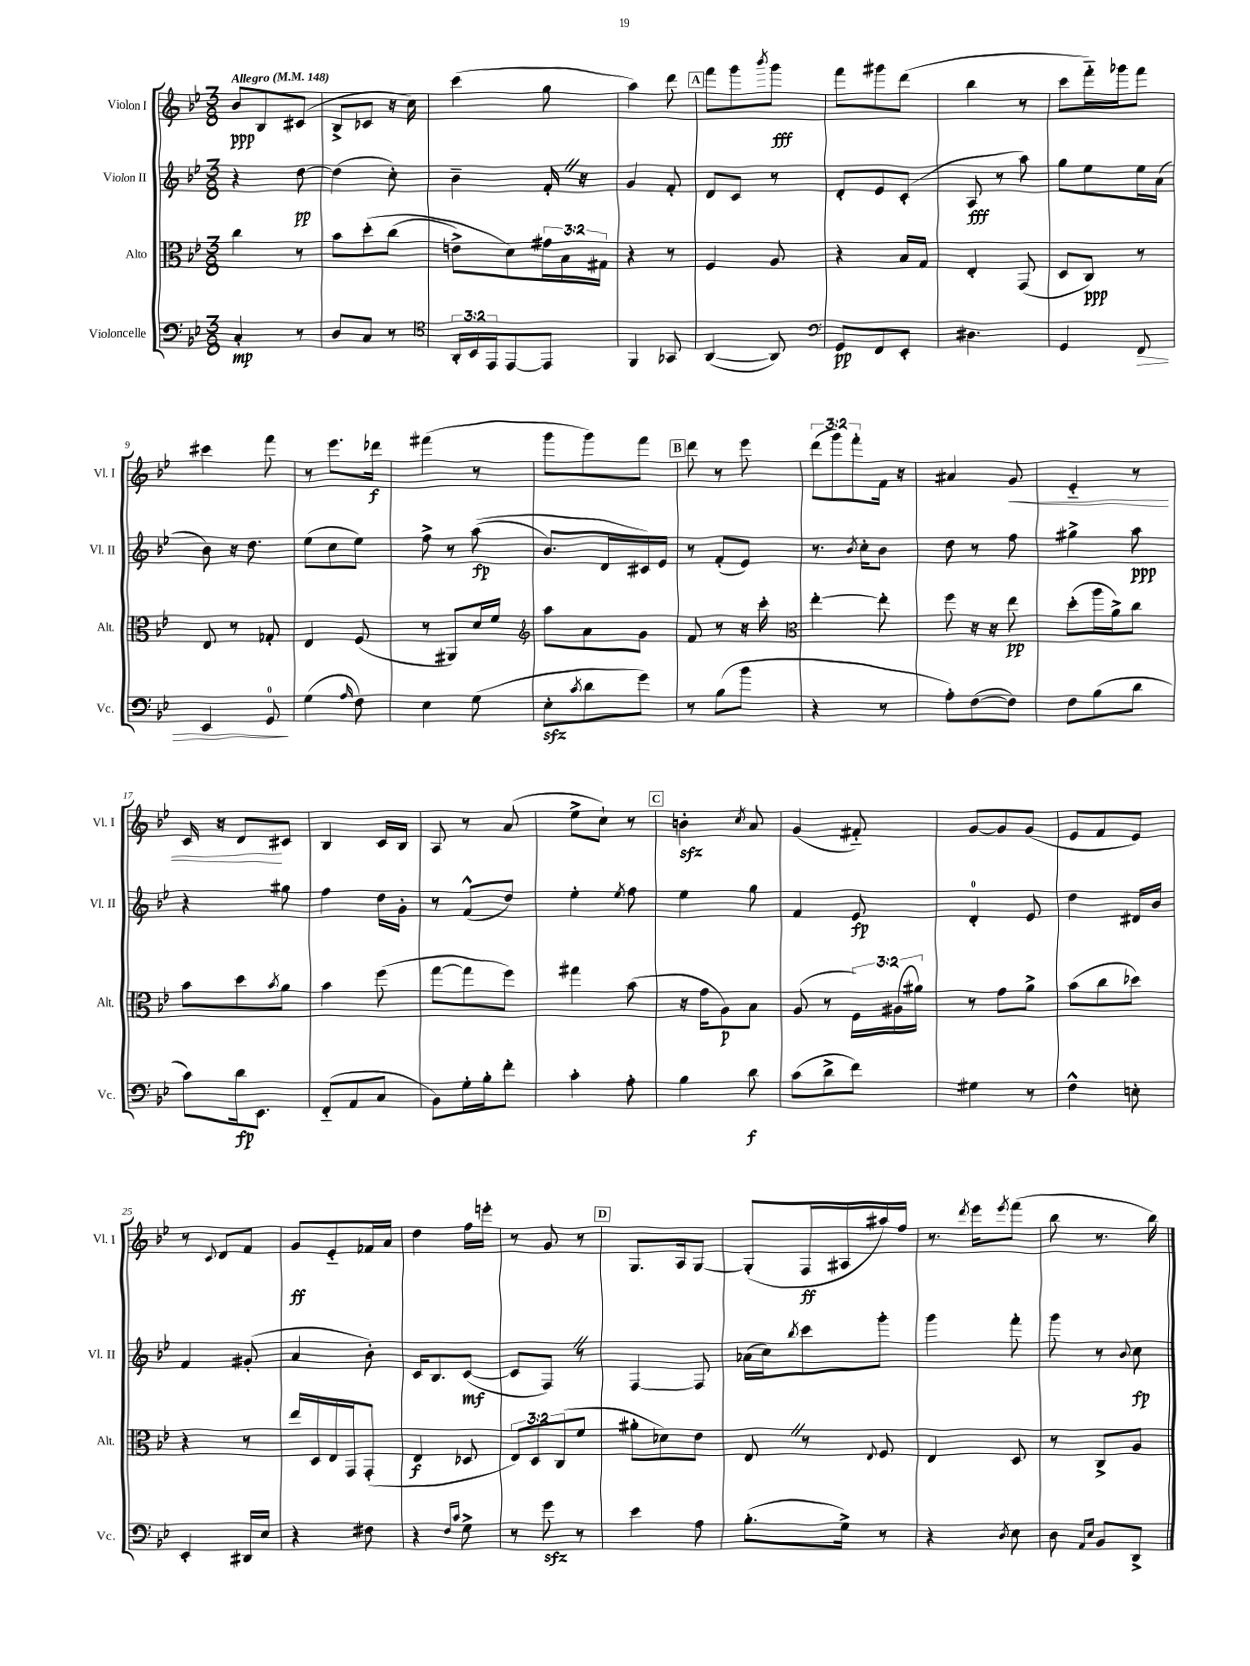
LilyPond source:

<<
\new StaffGroup <<
\new Staff = "s0" \with { instrumentName = "Violon I" shortInstrumentName = "Vl. I" } {
    \clef treble \key bes \major \numericTimeSignature \time 3/8 \override Staff.TupletNumber.text = #tuplet-number::calc-fraction-text \tempo "Allegro" 4 = 148
    bes'8\ppp bes8 cis'8( |
    bes8-> ces'8 r16 c''16) |
    c'''4( g''8 |
    a''4) d'''8 |
    \mark \markup { \box "A" } f'''8 g'''8 \acciaccatura { bes'''8 } g'''8\fff |
    f'''8 gis'''8 d'''8( |
    bes''4 r8 |
    c'''8 f'''16-_) ges'''16 f'''8 |
    cis'''4 f'''8 |
    r8 ees'''8. des'''16\f |
    fis'''4( r8 |
    g'''8 g'''8) f'''8 |
    \mark \markup { \box "B" } d'''8 r8 ees'''8 |
    \tuplet 3/2 { d'''8( g'''8) f'''8-. } f'16 r16 |
    ais'4 g'8\< |
    ees'4-_ r8 |
    c'16 r16 d'8\! cis'8 |
    bes4 c'16 bes16 |
    a8 r8 a'8( |
    ees''8-> c''8-!) r8 |
    \mark \markup { \box "C" } b'4-.\sfz \acciaccatura { c''8 } a'8 |
    g'4( fis'8-_) |
    g'8~ g'8 g'8( |
    ees'8 f'8 ees'8) |
    r8 \appoggiatura { c'8 } d'8 f'8 |
    g'8\ff ees'8-_ fes'16 a'16 |
    d''4 f''16 e'''16-. |
    r8 g'8 r8 |
    \mark \markup { \box "D" } g8. a16 g8~ |
    g8-.( f16\ff ais16 ais''16) f''16 |
    r8. \acciaccatura { d'''8 } ees'''16 \acciaccatura { ees'''8 } f'''8( |
    bes''8 r8. bes''16) \bar "|." |
}
\new Staff = "s1" \with { instrumentName = "Violon II" shortInstrumentName = "Vl. II" } {
    \clef treble \key bes \major \numericTimeSignature \time 3/8
    r4 d''8~\pp |
    d''4( c''8-.) |
    bes'4-- f'16-. \once \override BreathingSign.text = \markup { \musicglyph "scripts.caesura.straight" } \breathe r16 |
    g'4 f'8-. |
    \mark \markup { \box "A" } d'8 c'8 r8 |
    d'8-. ees'8 c'8-.( |
    a8\fff r8 a''8) |
    g''8 ees''8 ees''16 a'16( |
    bes'8) r16 d''8. |
    ees''8( c''8 ees''8) |
    f''8-> r8 a''8\fp(\( |
    bes'8.) d'16 cis'16\) ees'16 |
    \mark \markup { \box "B" } r8 f'8-.( ees'8) |
    r8. \acciaccatura { bes'8 } c''16-. bes'8 |
    d''8 r8 f''8 |
    gis''4-> a''8\ppp |
    r4 gis''8 |
    f''4 d''16 g'16-. |
    r8 f'8-^( d''8) |
    ees''4-. \acciaccatura { ees''8 } f''8 |
    \mark \markup { \box "C" } ees''4 g''8 |
    f'4 ees'8\fp |
    d'4-0-. ees'8 |
    d''4 dis'16 bes'16 |
    f'4 gis'8-.( |
    a'4 bes'8-.) |
    c'16 bes8. c'8~\mf( |
    c'8 f8) \once \override BreathingSign.text = \markup { \musicglyph "scripts.caesura.straight" } \breathe r8 |
    \mark \markup { \box "D" } f4~ f8 |
    aes'16( c''16) \acciaccatura { bes''8 } c'''8 g'''8-. |
    g'''4 f'''8-. |
    g'''8 r8 \appoggiatura { bes'8 } c''8\fp \bar "|." |
}
\new Staff = "s2" \with { instrumentName = "Alto" shortInstrumentName = "Alt." } {
    \clef alto \key bes \major \numericTimeSignature \time 3/8 \override Staff.TupletNumber.text = #tuplet-number::calc-fraction-text
    c''4 r8 |
    bes'8 d''8-.\( c''8( |
    e'8->) d'8\) \tuplet 3/2 { gis'16 bes16 gis16 } |
    r4 r8 |
    \mark \markup { \box "A" } f4 a8 |
    r4 bes16 g16 |
    ees4-. g,8( |
    d8 c8\ppp) r8 |
    ees8 r8 ges8-. |
    ees4 f8( |
    r8 ais,8) d'16 f'16 |
    \clef treble a''8 a'8 g'8 |
    \mark \markup { \box "B" } f'8 r8 r16 c'''16-. |
    \clef alto ees''4~-. ees''8-. |
    f''8 r16 r16 ees''8\pp |
    d''8-.( a''16 a'16->) c''8 |
    bes'8 d''8 \acciaccatura { bes'8 } a'8 |
    bes'4 f''8( |
    g''8~ g''8 f''8) |
    gis''4 bes'8( |
    \mark \markup { \box "C" } r16 g'16 a8\p) bes8 |
    a8( r8 \tuplet 3/2 { f16) ais16( ais'16) } |
    r8 g'8 a'8-> |
    bes'8( c''8 des''8) |
    r4 r8 |
    ees''16 d16 ees16 g,16 g,8-.( |
    ees4\f des8 |
    \tuplet 3/2 { ees8) d8 c8( } f'8 |
    \mark \markup { \box "D" } ais'8-. des'8) ees'8 |
    ees8 \once \override BreathingSign.text = \markup { \musicglyph "scripts.caesura.straight" } \breathe r8 \appoggiatura { ees8 } f8 |
    ees4 d8 |
    r8 c8-> a8 \bar "|." |
}
\new Staff = "s3" \with { instrumentName = "Violoncelle" shortInstrumentName = "Vc." } {
    \clef bass \key bes \major \numericTimeSignature \time 3/8 \override Staff.TupletNumber.text = #tuplet-number::calc-fraction-text
    c4-.\mp r8 |
    d8 c8 r8 |
    \clef tenor \tuplet 3/2 { a,16-. bes,16 ees,16 } ees,8~ ees,8 |
    f,4 ges,8 |
    \mark \markup { \box "A" } a,4~( a,8) |
    \clef bass g,8\pp f,8 ees,8-. |
    dis4. |
    g,4 f,8\> |
    ees,4 g,8-0\! |
    g4( \grace { a16 } f8) |
    ees4 g8( |
    ees8-.\sfz \acciaccatura { c'8 } d'8 g'8) |
    \mark \markup { \box "B" } r8 bes8( bes'8 |
    r4 r8 |
    a8-.) f8~( f8) |
    f8 bes8( d'8 |
    c'8) d'16\fp ees,8. |
    f,8-_( a,8 c8 |
    bes,8) g16-. bes16-. f'8-. |
    c'4-. a8-. |
    \mark \markup { \box "C" } bes4 d'8\f |
    c'8( d'8-> f'8) |
    gis4 r8 |
    f4-^ e8-. |
    ees,4-. dis,16 ees16 |
    r4 fis8 |
    r4 \grace { f16 c'16 } g8-> |
    r8 g'8\sfz r8 |
    \mark \markup { \box "D" } ees'4 a8 |
    bes8.-.( g16->) r8 |
    r4 \acciaccatura { d8 } ees8 |
    d8 \grace { a,16 ees16 } bes,8 d,8-> \bar "|." |
}
>>
>>
